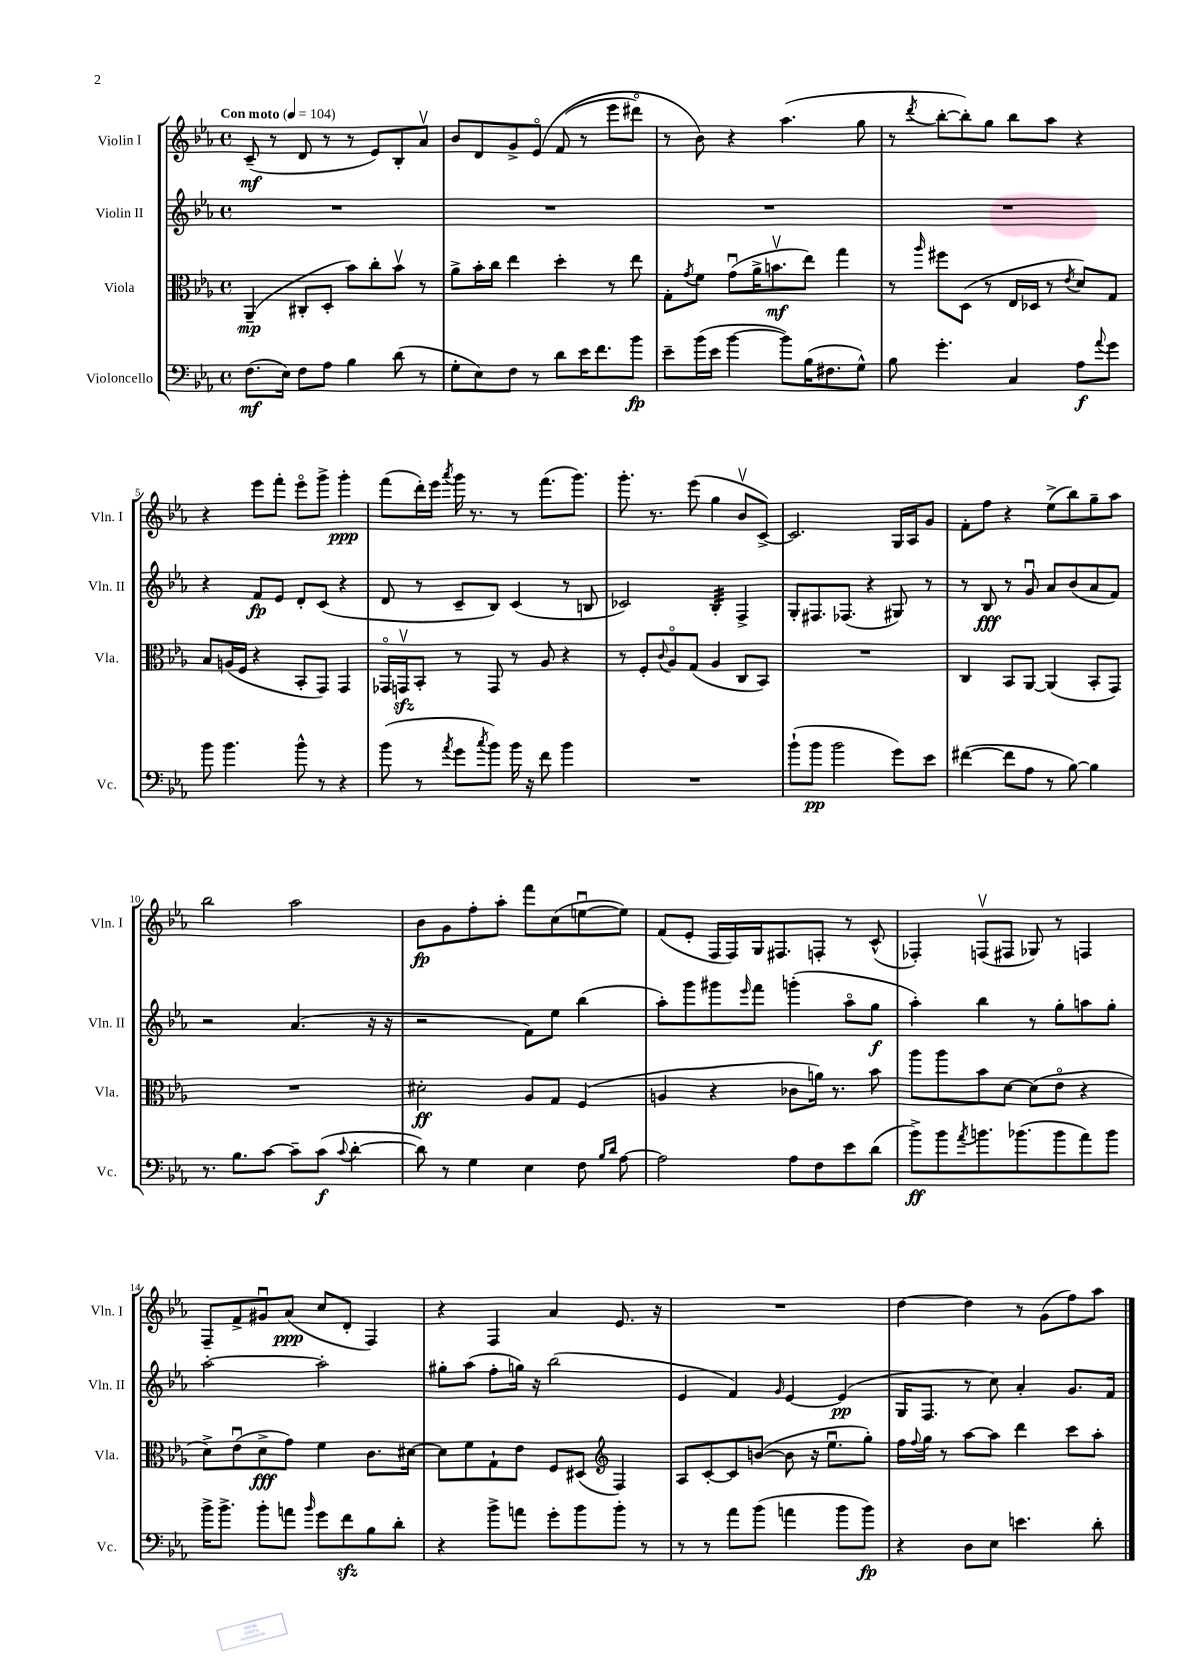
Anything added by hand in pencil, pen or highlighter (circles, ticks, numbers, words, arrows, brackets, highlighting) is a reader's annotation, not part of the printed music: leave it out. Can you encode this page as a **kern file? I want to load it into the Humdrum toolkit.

**kern	**kern	**kern	**kern
*staff4	*staff3	*staff2	*staff1
*clefF4	*clefC3	*clefG2	*clefG2
*k[b-e-a-]	*k[b-e-a-]	*k[b-e-a-]	*k[b-e-a-]
*M4/4	*M4/4	*M4/4	*M4/4
*met(c)	*met(c)	*met(c)	*met(c)
*MM104	*MM104	*MM104	*MM104
(8.F	(4AA-~	1r	(8c~
.	.	.	8r
16E-)	.	.	.
8F	8C#'	.	8d
8A-	8D'	.	8r
4B-	8b-)	.	8r
.	8cc'	.	8e-)
(8d	8b-v	.	8B-'
8r	8r	.	8a-v
=	=	=	=
8G'	8a-^	1r	8b-
8E-)	16b-'	.	8d
.	16cc	.	.
8F	4ee-	.	8g^
8r	.	.	&(8e-o
8d	4dd'	.	(8f
16e-	.	.	8r
8.f	.	.	.
.	8r	.	8eee-
8b-	8ee-	.	8ddd#o)
=	=	=	=
8e-~	8G'	1r	8r
.	8qg	.	.
(16b-	8f	.	8b-&)
16e-	.	.	.
[4b-	(8gu	.	4r
.	16a-^	.	.
.	8.bv	.	.
8b-])	.	.	(4.aa-
(16B-	8ee-)	.	.
8.F#	.	.	.
.	4gg	.	.
8G^^)	.	.	8gg
=	=	=	=
8B-	8r	1r	8r
.	16qqaa-	.	8qddd
4.g'	8ff#	.	[8bb-'
.	(8D	.	8bb-'])
.	8r	.	8gg
4C	16E-	.	8bb-
.	16D-	.	.
.	8r	.	8aa-
.	8qe-	.	.
8A-	8d)	.	4r
8qqa-	.	.	.
8g	8G	.	.
=	=	=	=
8b-	8B-	4r	4r
4.b-	(16A	.	.
.	16F	.	.
.	4r	8f	8eee-
.	.	8e-	8fff'
8b-^^	8BB-'	8d'	8eee-o
8r	8GG)	(8c	8ggg^
4r	4GG	4r	4ggg'
=	=	=	=
(8b-	16GG-o	8d	(8fff
.	16GGv	.	.
8r	8BB-'	8r	16ddd')
.	.	.	16eee-
8qa-	.	.	8qaaa-
8g	8r	8c~	16ggg
.	.	.	8.r
8qcc	.	.	.
8b-)	8GG	8B-)	.
16b-	8r	(4c	8r
16r	.	.	.
8f	8A-	.	(8.fff
4b-	4r	8r	.
.	.	.	8.ggg)
.	.	8B	.
=	=	=	=
1r	8r	2c-)	8.ggg'
.	8F'	.	.
.	.	.	8.r
.	8qqc	.	.
.	8A-o	.	.
.	(8G	.	(8eee-
.	4A-	4B-'	4gg
.	8C	4F^	8b-v
.	8BB-)	.	[8c^)
=	=	=	=
(8b-`	1r	8G'	2.c]
8b-	.	8.F#	.
2b-	.	.	.
.	.	(8.F-	.
.	.	4r	.
8g)	.	8G#)	16G
.	.	.	16A-
8e-	.	8r	8g
=	=	=	=
([4f#	4C	8r	8f'
.	.	8B-	8ff
8f#]	8BB-	8r	4r
8A-	[8AA-	8gu	.
8r	(4AA-]	8a-	(8ee-^
[8B-)	.	(8b-	8bb-)
4B-]	8BB-'	8a-	8gg~
.	8GG)	8f)	8aa-
=	=	=	=
8.r	1r	2r	2bb-
8.B-	.	.	.
[8c	.	.	.
8c~]	.	(4.a-	2aa-
(8c	.	.	.
8qqc	.	.	.
[4d'	.	.	.
.	.	16r	.
.	.	16r	.
=	=	=	=
8d])	2d#'	2r	8b-
8r	.	.	8g
4G	.	.	8ff'
.	.	.	8aa-'
4E-	8A-	8f)	8fff
.	8G	8ee-	(8cc
8F	(4F	(4bb-	[8eeu
16qqB-	.	.	.
16qqd	.	.	.
[8A-	.	.	8ee])
=	=	=	=
2A-]	4A	8aa-')	(8f
.	.	8ggg	8e-'
.	4r	8ggg#	16F
.	.	.	16F)
.	.	16qqeee-	.
.	.	8fff	16G
.	.	.	8.F#
8A-	8c-	(4ggg'	.
8F	16a)	.	8F'
.	8.r	.	.
8e-	.	8aa-o	8r
(8d	8b-	8gg	(8c^^
=	=	=	=
8b-^)	8aa-	4aa-')	4F-')
8b-	8aa-	.	.
8qa-	.	.	.
8.b	8b-	4bb-	(8Fv
.	[8d	.	8F#
(8.b-	.	.	.
.	(8d]	8r	8G-)
8b-	8e-o	8gg'	8r
8a-)	4r	8aa	4F
8b-	.	8gg'	.
=	=	=	=
16b-^	8d^)	[2aa-'	8F~
8.b-^	.	.	.
.	(8e-u	.	8f^
8b-'	8d^	.	8g#u
8a	8g)	.	(8a-
16qqb-	.	.	.
8g	4f	2aa-']	8cc
8f	.	.	8d'
8B-	8.c	.	4F)
8d'	.	.	.
.	[16d#	.	.
=	=	=	=
4r	8d#]	8gg#'	4r
.	8f	(8aa-	.
8b-^	8G`	8ff'	4F
8a	8e-	16gg)	.
.	.	16r	.
8g'	8F	(2bb-	4a-
8b-	(8D#	.	.
*	*clefG2	*	*
8b-'	4F)	.	8.e-
8r	.	.	.
.	.	.	16r
=	=	=	=
8r	8A-	4e-	1r
8r	[8c'	.	.
8a-	8c]	4f)	.
(8b-	([8b	.	.
.	.	16qqg	.
4a	8b]	[4e-	.
.	16r	.	.
.	8.ee-u	.	.
8b-	.	(4e-]	.
8b-)	8gg')	.	.
=	=	=	=
4r	16ff	16G	[4dd
.	8qqff	.	.
.	16gg	8.F	.
.	8r	.	.
8D	[8aa-	8r	4dd]
8E-	8aa-]	8cc)	.
4.e	4ddd	4a-'	8r
.	.	.	(8g
.	8ccc	8.g	8ff)
8d'	8aa-'	.	8aa-
.	.	16f	.
==	==	==	==
*-	*-	*-	*-
